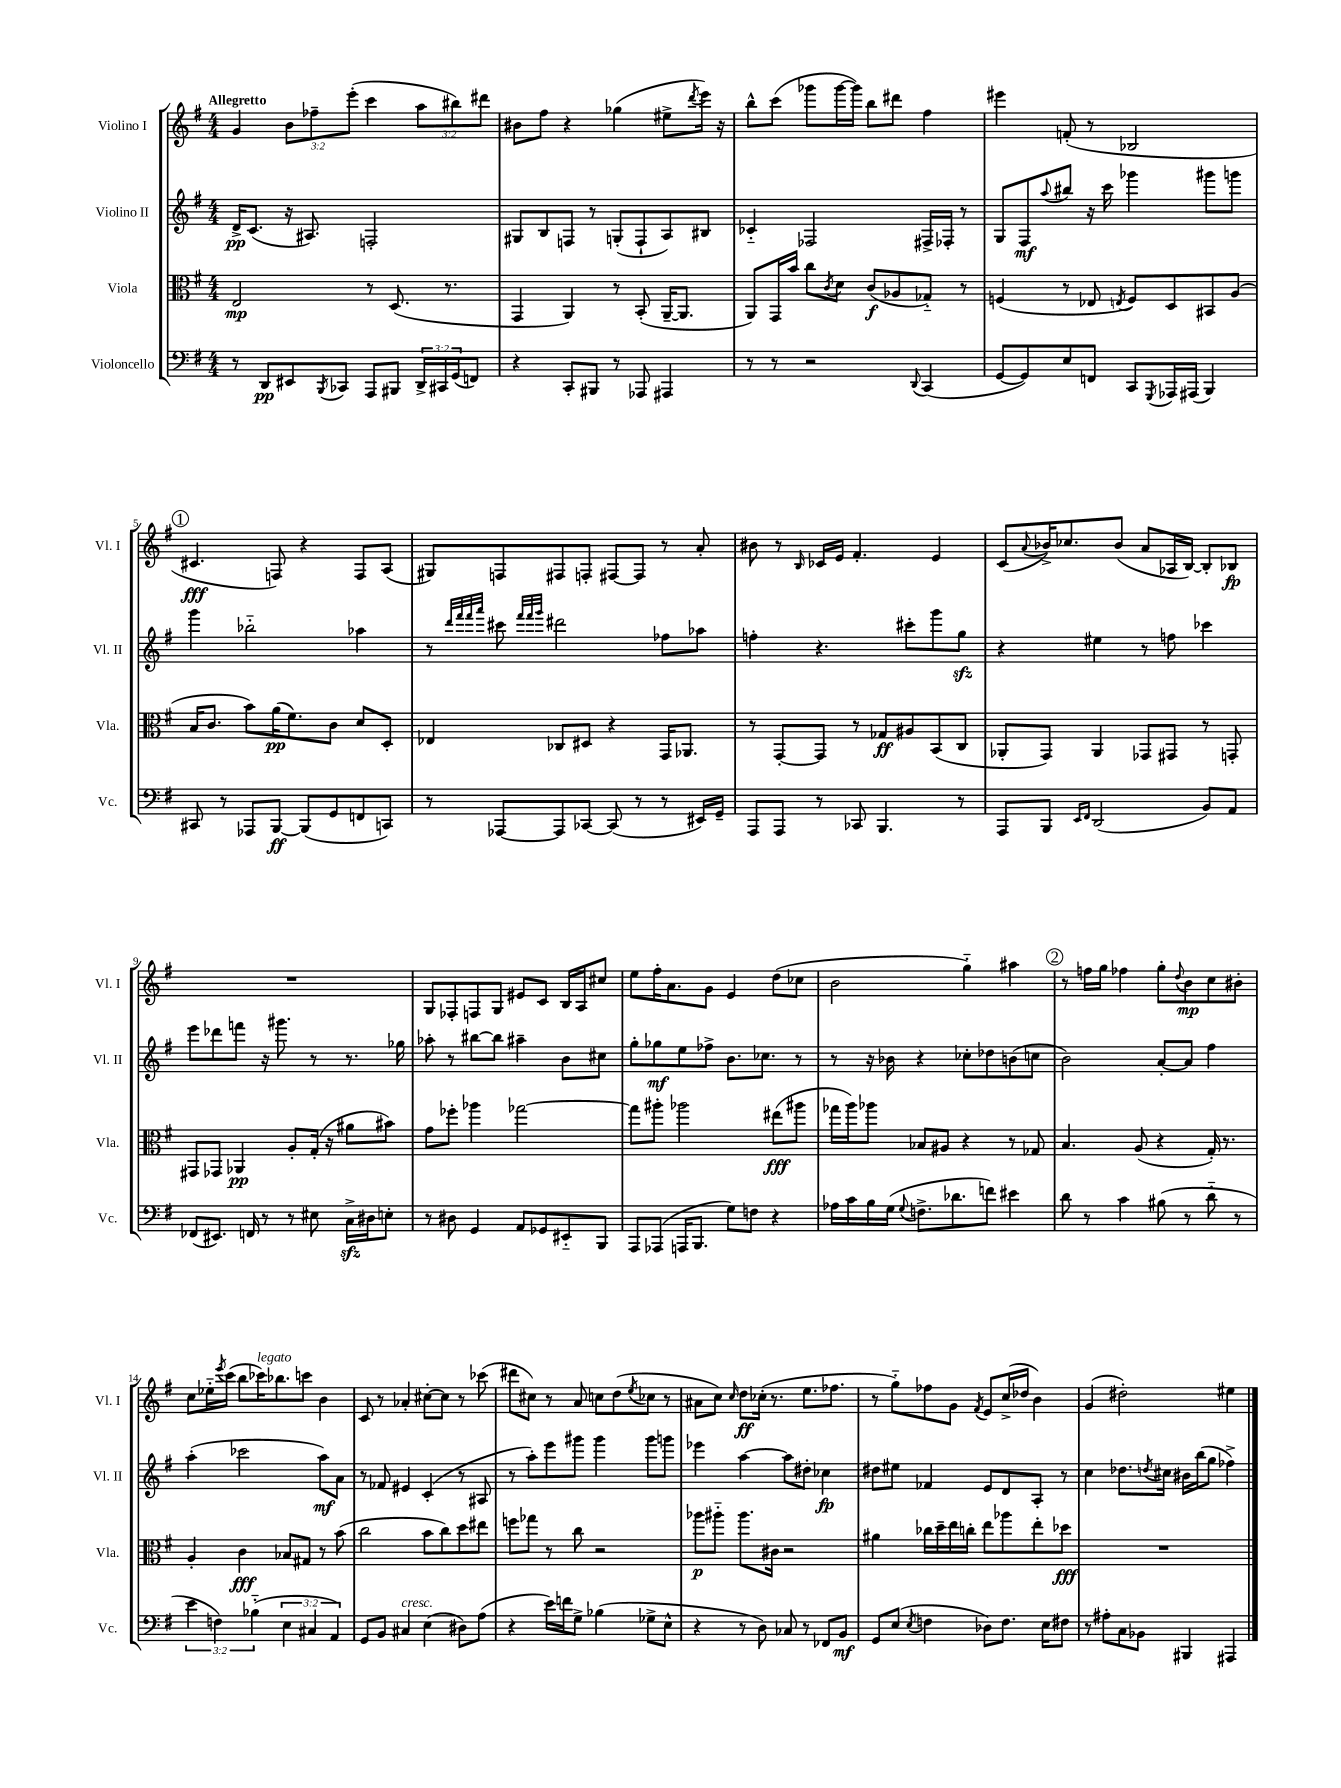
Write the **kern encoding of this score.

**kern	**kern	**kern	**kern
*staff4	*staff3	*staff2	*staff1
*clefF4	*clefC3	*clefG2	*clefG2
*k[f#]	*k[f#]	*k[f#]	*k[f#]
*M4/4	*M4/4	*M4/4	*M4/4
8r	2E/	16d^/LK	4g/
.	.	(8.c/J	.
8DD/L	.	.	.
8EE#/	.	16r	12b\L
.	.	8.A#/)	.
.	.	.	12ff-~\
8qBBB/	.	.	.
8CC-/J	.	.	.
.	.	.	(12eee'\J
8AAA/L	8r	2F'/	4ccc\
8BBB#/J	(8.D/	.	.
24DD^/LL	.	.	12aa\L
24CC#/	.	.	.
.	8.r	.	.
(24GG/J	.	.	12bb#\)
8FF/J)	.	.	.
.	.	.	12ddd#\J
=	=	=	=
4r	4GG/	8G#/L	8b#\L
.	.	8B/	8ff#\J
8CC'/L	4AA/)	8F/J	4r
8BBB#/J	.	8r	.
8r	8r	(8G'/L	(4gg-\
8AAA-/	(8BB'/	8F`/	.
4AAA#/	[16AA~/LK	8A/)	8ee#^\L
.	8.AA/]J	.	.
.	.	.	8qddd/
.	.	8B#/J	16eee\Jk)
.	.	.	16r
=	=	=	=
8r	8AA/L)	4c-'~/	8bb^^\L
8r	16GG/L	.	(8ccc\J
.	16b/JJ	.	.
2r	8cc\L	2F-/	8ggg-\L
.	8qc/	.	.
.	8d\J	.	[16ggg-\L
.	.	.	16ggg-\]JJ)
.	(8c/L	.	8bb\L
.	8A-/	.	8ddd#\J
8qqDD/	.	.	.
(4CC/	8G-'~/J)	16F#^/LL	4ff#\
.	.	16F-'/JJ	.
.	8r	8r	.
=	=	=	=
[8GG/L	(4F/	8G/L	4eee#\
8GG/])	.	8F#/	.
.	.	8qqaa/	.
8E/	8r	8bb#/J	(8f'/
8FF/J	8E-/	16r	8r
.	.	16ccc\	.
.	8qE/	.	.
8CC/L	8F/L)	4ggg-\	2B-/
8qGGG/	.	.	.
16AAA-/L	8D/	.	.
(16AAA#/JJ	.	.	.
4BBB/)	8BB#/	8ggg#\L	.
.	(8A/J	8ggg\J	.
=	=	=	=
8CC#/	16B/LK	4ggg\	4.c#/
.	8.c/J	.	.
8r	.	.	.
8AAA-/L	8b\L)	2bb-'~\	.
[8BBB/J	(16a\K	.	8F/)
.	8.f#\)	.	.
(8BBB/]L	.	.	4r
8GG/	8c\J	.	.
8FF/	8d/L	4aa-\	8F/L
8CC/J)	8D'/J	.	(8A/J
=	=	=	=
8r	4E-/	8r	8G#/L)
.	.	32qqddd/LLL	.
.	.	32qqfff#/	.
.	.	32qqfff#/	.
.	.	32qqaaa/JJJ	.
[8AAA-/L	.	8ccc#\	8F/
.	.	32qqfff#/LLL	.
.	.	32qqfff#/	.
.	.	32qqggg/JJJ	.
8AAA-/]	8C-/L	2ddd#\	8F#/
[8CC-/J	8D#/J	.	8F'/J
(8CC-/]	4r	.	[8F#/L
8r	.	.	8F#/]J
8r	16GG/LK	8ff-\L	8r
.	8.AA-/J	.	.
16EE#/LL)	.	8aa-\J	8a'/
16GG~/JJ	.	.	.
=	=	=	=
8AAA/L	8r	4ff'\	8b#\
8AAA/J	[8GG'/L	.	8r
.	.	.	16qqB/
8r	8GG/]J	4.r	16c-/LL
.	.	.	16e/JJ
8CC-/	8r	.	4.f#'/
4.BBB/	8G-/L	.	.
.	8A#/	8ccc#'\L	.
.	(8BB/	8ggg\	4e/
8r	8C/J	8gg\J	.
=	=	=	=
8AAA/L	8AA-'/L	4r	(8c/L
.	.	.	8qqa/
8BBB/J	8GG/J)	.	16b-^/K)
.	.	.	8.cc-/
16qqEE/LL	.	.	.
16qqFF#/JJ	.	.	.
(2DD/	4AA-/	4ee#\	.
.	.	.	(8b-/J
.	8GG-/L	8r	8a/L
.	8GG#/J	8ff\	16A-/L
.	.	.	[16B/JJ)
8BB/L)	8r	4ccc-\	8B'/]L
8AA/J	8GG'/	.	8B-/J
=	=	=	=
(8FF-/L	8GG#/L	8eee\L	1r
8.EE#/J)	8GG-/J	8ddd-\	.
.	4AA-/	8fff\J	.
16FF/	.	.	.
8r	.	16r	.
.	.	8.ggg#\	.
8r	8A'/L	.	.
8E#\	(16G'/Jk	8r	.
.	16r	.	.
16C^\LL	8a#\L	8.r	.
16D#\J	.	.	.
8E'\J	8b#\J)	.	.
.	.	16gg-\	.
=	=	=	=
8r	8g\L	8aa-'\	8G/L
8D#\	8ff-'\J	8r	8F-'/
4GG/	4aa-\	[8bb#\L	8F/
.	.	8bb#\]J	8G/J
8AA/L	[2gg-\	4aa#~\	8e#/L
8GG-/	.	.	8c/J
8EE#'~/	.	8b\L	16B/LL
.	.	.	16A/J
8BBB/J	.	8cc#\J	8cc#/J
=	=	=	=
8AAA/L	8gg-\]L	8gg'\L	8ee\L
(8AAA-/J	8aa#'\J	8gg-\	16ff#'\K
.	.	.	8.a\
16AAA/LK	2aa-\	8ee\	.
8.BBB/J	.	.	.
.	.	8ff-^\J	8g\J
8G\L)	.	8.b\L	4e/
8F\J	.	.	.
.	.	8.cc-\J	.
4r	(8ee#\L	.	(8dd\L
.	8aa#\J	8r	8cc-\J
=	=	=	=
16A-\LL	16gg-\LL	8r	2b\
16c\	16aa\J)	.	.
16B\	8aa-\J	16r	.
(16G\JJ	.	16b-\	.
8qqG/	.	.	.
8.F^\L	8B-/L	4r	.
.	8A#/J	.	.
8.d-\	.	.	.
.	4r	8cc-'\L	4gg'~\)
8f\J)	.	8dd-\	.
4e#\	8r	(8b\	4aa#\
.	8G-/	8cc\J	.
=	=	=	=
8d\	4.B/	2b\)	8r
8r	.	.	16ff\LL
.	.	.	16gg\JJ
4c\	.	.	4ff-\
.	(8A/	.	.
(8B#\	4r	[8a'/L	8gg'\L
.	.	.	8qqdd/
8r	.	8a/]J	8b\
8d'~\	16G'/)	4ff#\	8cc\
.	8.r	.	.
8r	.	.	8b#'\J
=	=	=	=
6e\	4A'/	(4aa'\	8cc\L
.	.	.	16ee-'~\L
6F\)	.	.	.
.	.	.	8qeee/
.	.	.	(16ccc\JJ
.	4c\	2ccc-\	8bb\L
(6B-'~\	.	.	.
.	.	.	16ccc-\K)
.	.	.	8.bb-\
6E\	8B-/L	.	.
.	8G#/J	.	8ccc\J
6C#/	.	.	.
.	8r	8aa\L)	4b\
6AA/)	.	.	.
.	(8b\	8a\J	.
=	=	=	=
8GG/L	2cc\	8r	8c/
8BB/J	.	8f-/	8r
4C#/	.	4e#/	4a-'/
(4E\	8b\L	(4c'/	[8cc#'\L
.	8cc\)	.	8cc#\]J
8D#\L)	8dd\	8r	8r
(8A\J	8ee#\J	8A#/	(8ccc-\
=	=	=	=
4r	8ff\L	8r	8ddd#\L
.	8gg-\J	8aa'\L)	8cc#\J)
16e\LL)	8r	8eee\	8r
16f\J	.	.	.
8G^\J	8cc\	8ggg#\J	8a/
(4B-\	2r	4ggg#\	8cc\L
.	.	.	(8dd\
.	.	.	8qee/
8G-^\L	.	8ggg#\L	8cc-\J
8E^^\J	.	8ggg\J	8r
=	=	=	=
4r	8aa-\L	4eee-\	8a#\L
.	8aa#'~\J	.	8cc\J)
.	.	.	16qqcc/
8r	8.aa#\L	[4aa\	8dd\L
8D\)	.	.	(16cc-'\Jk
.	16c#\Jk	.	8.r
8C-/	2r	8aa\]L	.
8r	.	8dd#'\J	8.ee\L
8FF-/L	.	4cc-\	.
.	.	.	8.ff-\J
8BB/J	.	.	.
=	=	=	=
8GG/L	4a#\	8dd#\L	8r
(8E/J	.	8ee#\J	8gg'~\L)
8qE/	.	.	.
4F\	16cc-\LL	4f-/	8ff-\
.	16dd~\	.	.
.	16ee\	.	8g\J
.	16cc'\JJ	.	.
.	.	.	8qf#/
8D-\L)	8ee\L	8e/L	8e/L
8.F\J	8aa-\	8d/	(16cc^/L
.	.	.	16dd-/JJ
.	8ee'\	8A'/J	4b\)
16E\LK	.	.	.
8F#\J	8dd-\J	8r	.
=	=	=	=
8r	1r	4cc\	(4g/
8A#'\L	.	.	.
8C\	.	8.dd-\L	2dd#'\)
8BB-\J	.	.	.
.	.	8qdd/	.
.	.	16cc#\Jk	.
4BBB#/	.	16b#\LL	.
.	.	(16bb\J	.
.	.	8gg\J	.
4AAA#/	.	4ff-^\)	4ee#\
==	==	==	==
*-	*-	*-	*-
